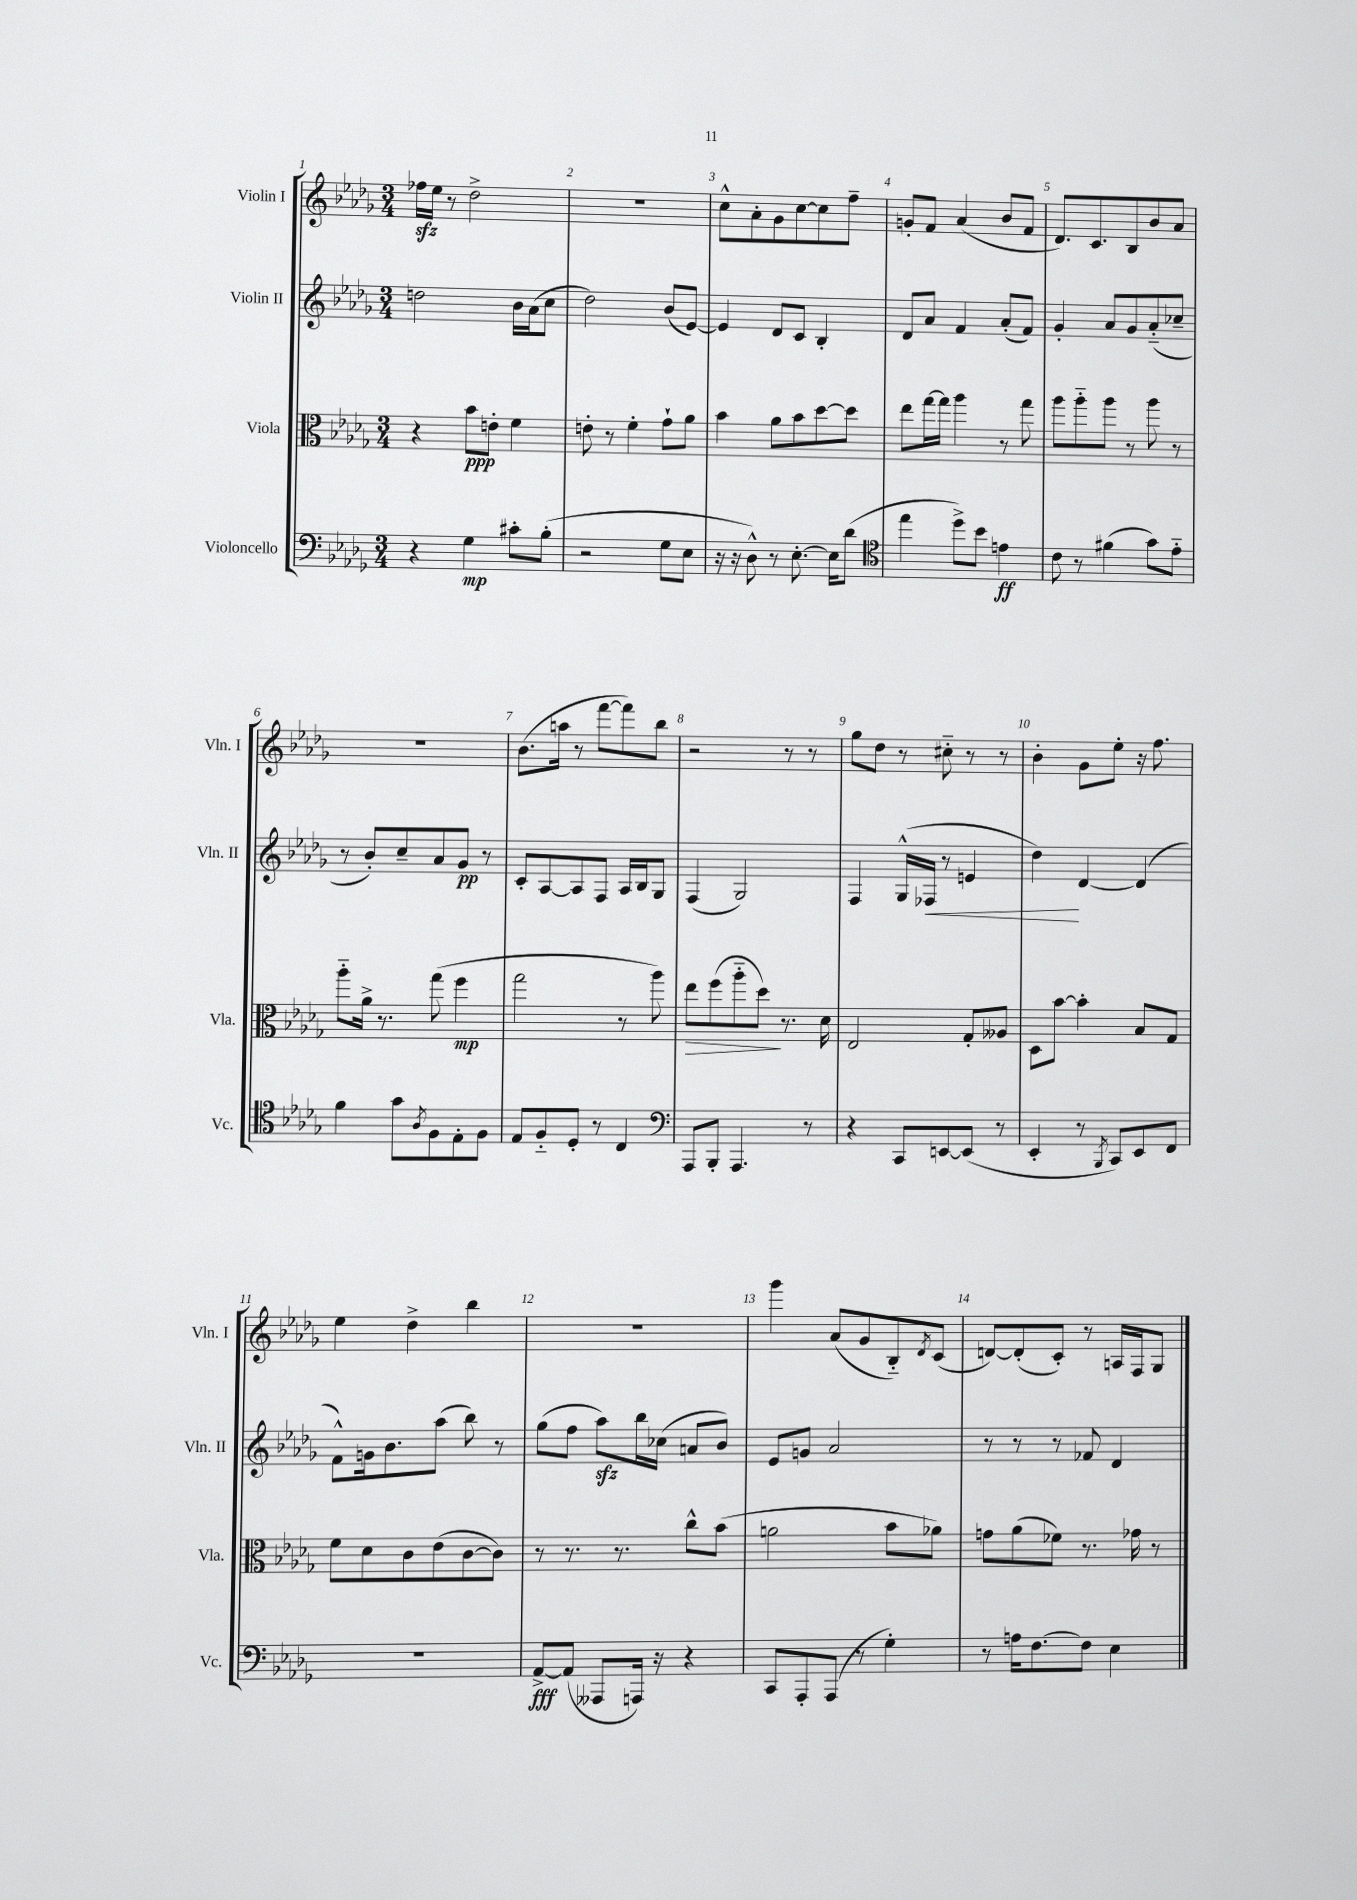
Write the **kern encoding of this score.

**kern	**kern	**kern	**kern
*staff4	*staff3	*staff2	*staff1
*clefF4	*clefC3	*clefG2	*clefG2
*k[b-e-a-d-g-]	*k[b-e-a-d-g-]	*k[b-e-a-d-g-]	*k[b-e-a-d-g-]
*M3/4	*M3/4	*M3/4	*M3/4
4r	4r	2dd\	16ff-\LL
.	.	.	16ee-\JJ
.	.	.	8r
4G-\	8b-\L	.	2dd-^\
.	8e'\J	.	.
8c#'\L	4f\	16b-\LL	.
.	.	(16a-\J	.
(8B-'\J	.	8cc\J	.
=	=	=	=
2r	8e'\	2dd-\)	2.r
.	8r	.	.
.	4f'\	.	.
8G-\L	8g-`\L	(8b-/L	.
8E-\J	8a-\J	[8e-/J)	.
=	=	=	=
16r	4b-\	4e-/]	8cc^^\L
16r	.	.	.
8D-^^\)	.	.	8a-'\
8r	8a-\L	8d-/L	8g-\
[8.E-'\	8b-\	8c/J	[8cc\
.	[8dd-\	4B-'/	8cc\]
16E-\]LK	.	.	.
(8d-\J	8dd-\]J	.	8ff~\J
=	=	=	=
*clefC4	*	*	*
4ee-\	8ee-\L	8d-/L	8g'/L
.	[16gg-\L	8a-/J	8f/J
.	16gg-\]JJ	.	.
8dd-^\L)	4aa-\	4f/	(4a-/
8b-\J	.	.	.
4e\	8r	(8a-'/L	8b-/L
.	8gg-\	8f/J)	8f/J
=	=	=	=
8c\	8aa-\L	4g-'/	8.d-/L)
8r	8aa-'~\	.	.
.	.	.	8.c/
(4f#\	8aa-\J	8a-/L	.
.	8r	8g-/	8B-/
8g-\L)	8aa-\	(8a-'~/	8b-/
8e-'~\J	8r	8cc-~/J	8a-/J
=	=	=	=
4f\	8aa-'~\L	8r	2.r
.	16a-^\Jk	8b-'/L)	.
.	8.r	.	.
8g-\L	.	8cc~/	.
8qA-/	.	.	.
8F\	(8gg-\	8a-/	.
8E-'\	4ff\	8g-/J	.
8F\J	.	8r	.
=	=	=	=
8E-/L	2gg-\	8c'/L	(8.b-\L
8F'~/	.	[8A-/	.
.	.	.	16aa\Jk
8D-'/J	.	8A-/]	8r
8r	.	8F/J	[8fff\L
4C/	8r	16A-/LL	8fff\])
.	.	16B-/J	.
.	8aa-\)	8G-/J	8bb-\J
=	=	=	=
*clefF4	*	*	*
8AAA-/L	8ee-\L	(4F/	2r
8BBB-'/J	(8ff\	.	.
4.AAA-/	8aa-'~\	2G-/)	.
.	8dd-\J)	.	.
.	8.r	.	8r
8r	.	.	8r
.	16d-\	.	.
=	=	=	=
4r	2E-/	4F/	8gg-\L
.	.	.	8dd-\J
8CC/L	.	(16G-^^/LL	8r
.	.	16F-/JJ	.
[8EE/	.	8r	8cc#'~\
(8EE/]J	8G-'/L	4e/	8r
8r	8A--/J	.	8r
=	=	=	=
4EE-'/	8D-\L	4dd-\)	4b-'\
.	[8b-\J	.	.
8r	4b-'\]	[4d-/	8g-\L
8qBBB-/	.	.	.
8CC/L)	.	.	8ee-'\J
8EE-/	8B-/L	(4d-/]	16r
.	.	.	8.ff\
8FF/J	8G-/J	.	.
=	=	=	=
2.r	8f\L	8f^^\L)	4ee-\
.	8d-\	16g\k	.
.	.	8.b-\	.
.	8c\	.	4dd-^\
.	(8e-\	(8aa-\J	.
.	[8c\	8bb-\)	4bb-\
.	8c\]J)	8r	.
=	=	=	=
[8AA-^/L	8r	(8gg-\L	2.r
(8AA-/]J	8.r	8ff\J	.
8AAA--/L	.	8aa-\L)	.
.	8.r	.	.
16AAA/Jk)	.	16bb-\L	.
16r	.	(16cc-\JJ	.
4r	8cc^^\L	8a/L	.
.	(8b-\J	8b-/J)	.
=	=	=	=
8CC/L	2a\	8e-/L	4ggg-\
8AAA-'/	.	8g/J	.
(8AAA-/J	.	2a-/	(8a-/L
8r	.	.	8g-/
4G-'\)	8b-\L	.	8B-'~/)
.	.	.	8qd-/
.	8a-\J)	.	(8c/J
=	=	=	=
8r	8g\L	8r	[8d/L)
16A\LK	(8a-\	8r	(8d'/]
[8.F\	.	.	.
.	8f-\J)	8r	8c'/J)
8F\]J	8.r	8f-/	8r
4E-\	.	4d-/	16A/LL
.	16g-\	.	16F/J
.	8r	.	8G-/J
==	==	==	==
*-	*-	*-	*-
